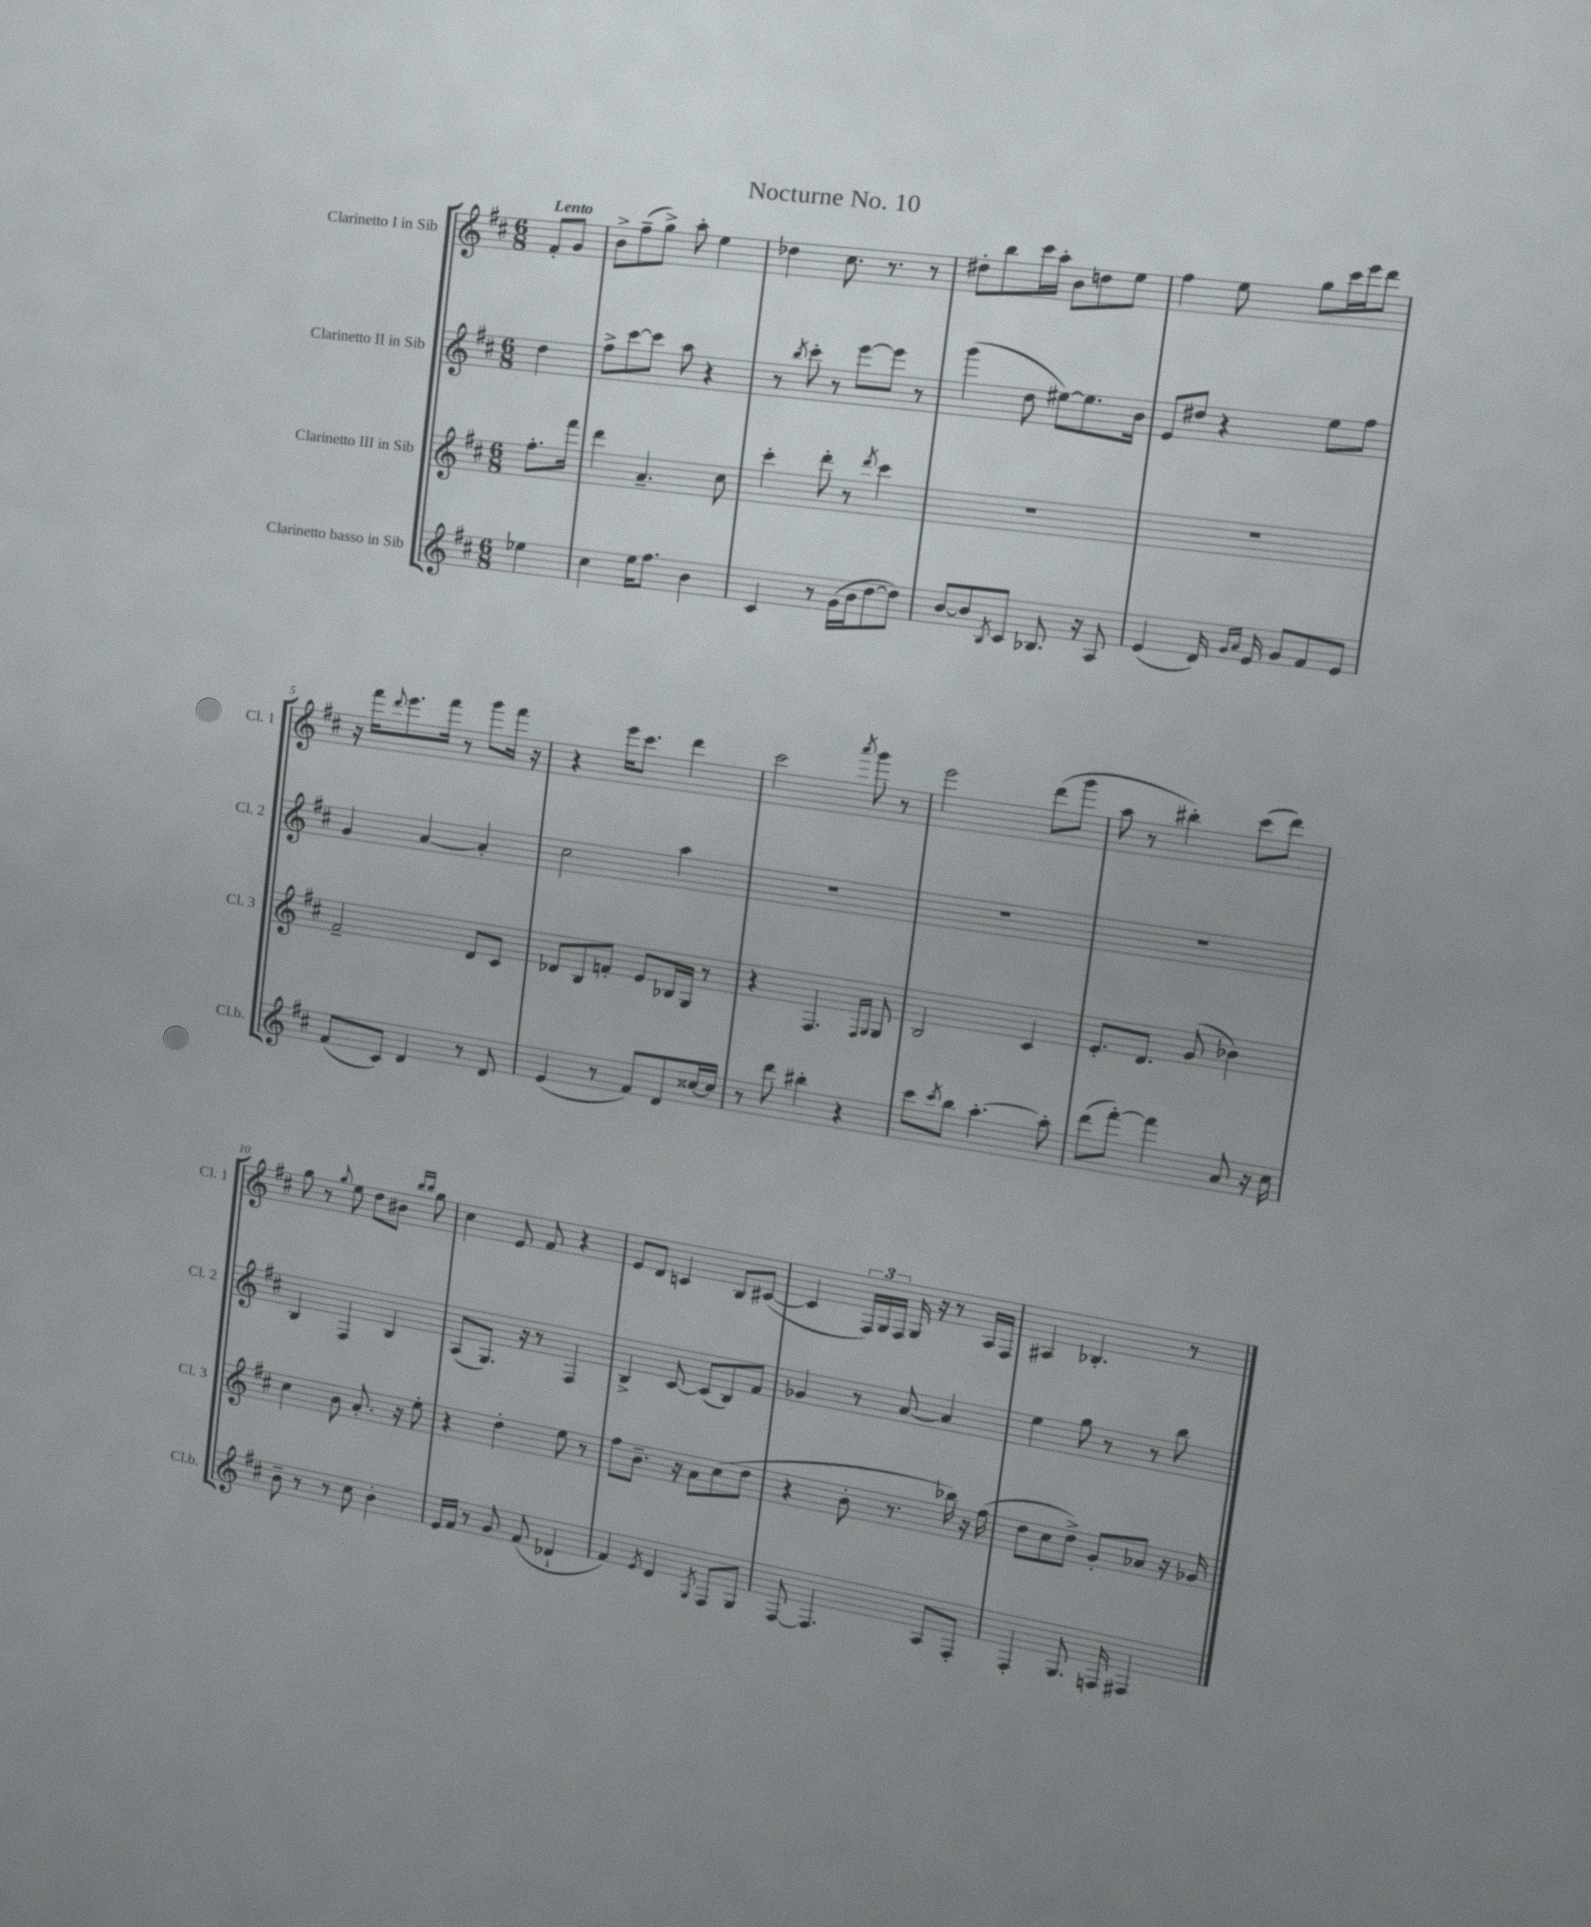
\header { title = "Nocturne No. 10" }
<<
\new StaffGroup <<
\new Staff = "s0" \with { instrumentName = "Clarinetto I in Sib" shortInstrumentName = "Cl. 1" } {
    \clef treble \key d \major \numericTimeSignature \time 6/8 \partial 4 \tempo "Lento"
    fis'8-. g'8 |
    b'8-> fis''8--( g''8->) a''8-. e''4 |
    des''4 cis''8. r8. r8 |
    dis''8-. b''8 cis'''16 a''16-. b'8 d''8 e''8 |
    fis''4 e''8 g''8 cis'''16 e'''16 d'''8 |
    r16 fis'''16 \appoggiatura { d'''8 } e'''8. fis'''16 r8 g'''8 fis'''16 r16 |
    r4 e'''16 cis'''8. d'''4 |
    cis'''2 \acciaccatura { a'''8 } g'''8 r8 |
    e'''2 d'''8( g'''8 |
    a''8 r8 bis''4-.) cis'''8( d'''8) |
    g''8 r8 \appoggiatura { g''8 } e''8 d''8 bis'8 \grace { b''16 b''16 } g''8 |
    cis''4 e'8 fis'8 r4 |
    e'8 d'8 c'4 b8 cis'8~( |
    cis'4 \tuplet 3/2 { fis16) g16 fis16 } g16 r16 r8 a16 fis16 |
    ais4 bes4.-. r8 \bar "|." |
}
\new Staff = "s1" \with { instrumentName = "Clarinetto II in Sib" shortInstrumentName = "Cl. 2" } {
    \clef treble \key d \major \numericTimeSignature \time 6/8 \partial 4
    d''4 |
    fis''8-> cis'''8~ cis'''8 a''8 r4 |
    r8 \acciaccatura { b''8 } cis'''8-. r8 e'''8~ e'''8 r8 |
    g'''4( d''8 eis''8~) eis''8. b'16 |
    e'8 dis''8 r4 e''8 fis''8 |
    g'4 a'4~ a'4-. |
    cis''2 a''4 |
    R2. |
    R2. |
    R2. |
    b4 fis4 b4 |
    a8( g8.) r16 r8 fis4 |
    b4-> cis'8~ cis'8( b8) fis'8 |
    ges'4 r8 a'8~ a'4 |
    e''4 g''8 r8 r8 b''8 \bar "|." |
}
\new Staff = "s2" \with { instrumentName = "Clarinetto III in Sib" shortInstrumentName = "Cl. 3" } {
    \clef treble \key d \major \numericTimeSignature \time 6/8 \partial 4
    fis''8.-. fis'''16 |
    d'''4 a'4.-- cis''8 |
    cis'''4-. d'''8-. r8 \acciaccatura { d'''8 } cis'''4 |
    R2. |
    R2. |
    fis'2-- d'8 cis'8 |
    des'8 b8 f'8-. e'8 bes16 g16 r8 |
    r4 fis4. \grace { fis16 g16 } g8 |
    b2 cis'4 |
    e'8.-. d'8. g'8( bes'4) |
    cis''4 b'8 a'8.-. r16 e''8-. |
    r4 d''4-. e''8 r8 |
    fis''8 b'8.-- r16 a'8 cis''8( d''8 |
    r4 b'8-. r8. bes''16) r16 fis''16( |
    d''8 cis''8 d''8->) g'8-. aes'8 r16 ges'16 \bar "|." |
}
\new Staff = "s3" \with { instrumentName = "Clarinetto basso in Sib" shortInstrumentName = "Cl.b." } {
    \clef treble \key d \major \numericTimeSignature \time 6/8 \partial 4
    ees''4 |
    cis''4 e''16 fis''8. b'4 |
    cis'4 r8 g'16( b'16 d''8~ d''8) |
    b'8~ b'8 \acciaccatura { b8 } cis'8 bes8. r16 a8 |
    e'4( d'16) \grace { g'16 a'16 } e'16 g'8 fis'8 e'8 |
    fis'8( cis'8) d'4 r8 d'8 |
    e'4( r8 fis'8) d'8 cisis''16~ cisis''16 |
    r8 d'''8 bis''4-. r4 |
    cis'''8 \acciaccatura { cis'''8 } b''8 a''4.~-. a''8-. |
    d'''8( fis'''8~-.) fis'''4 a'8 r16 cis''16 |
    b'8-- r8 r8 cis''8 b'4-. |
    e'16 fis'16 r8 g'8 fis'8( des'4-! |
    fis'4) \acciaccatura { e'8 } d'4 \acciaccatura { g8 } fis8 g8 |
    fis8~ fis4. a8 fis8-. |
    fis4-. g8. f16 fis4 \bar "|." |
}
>>
>>
